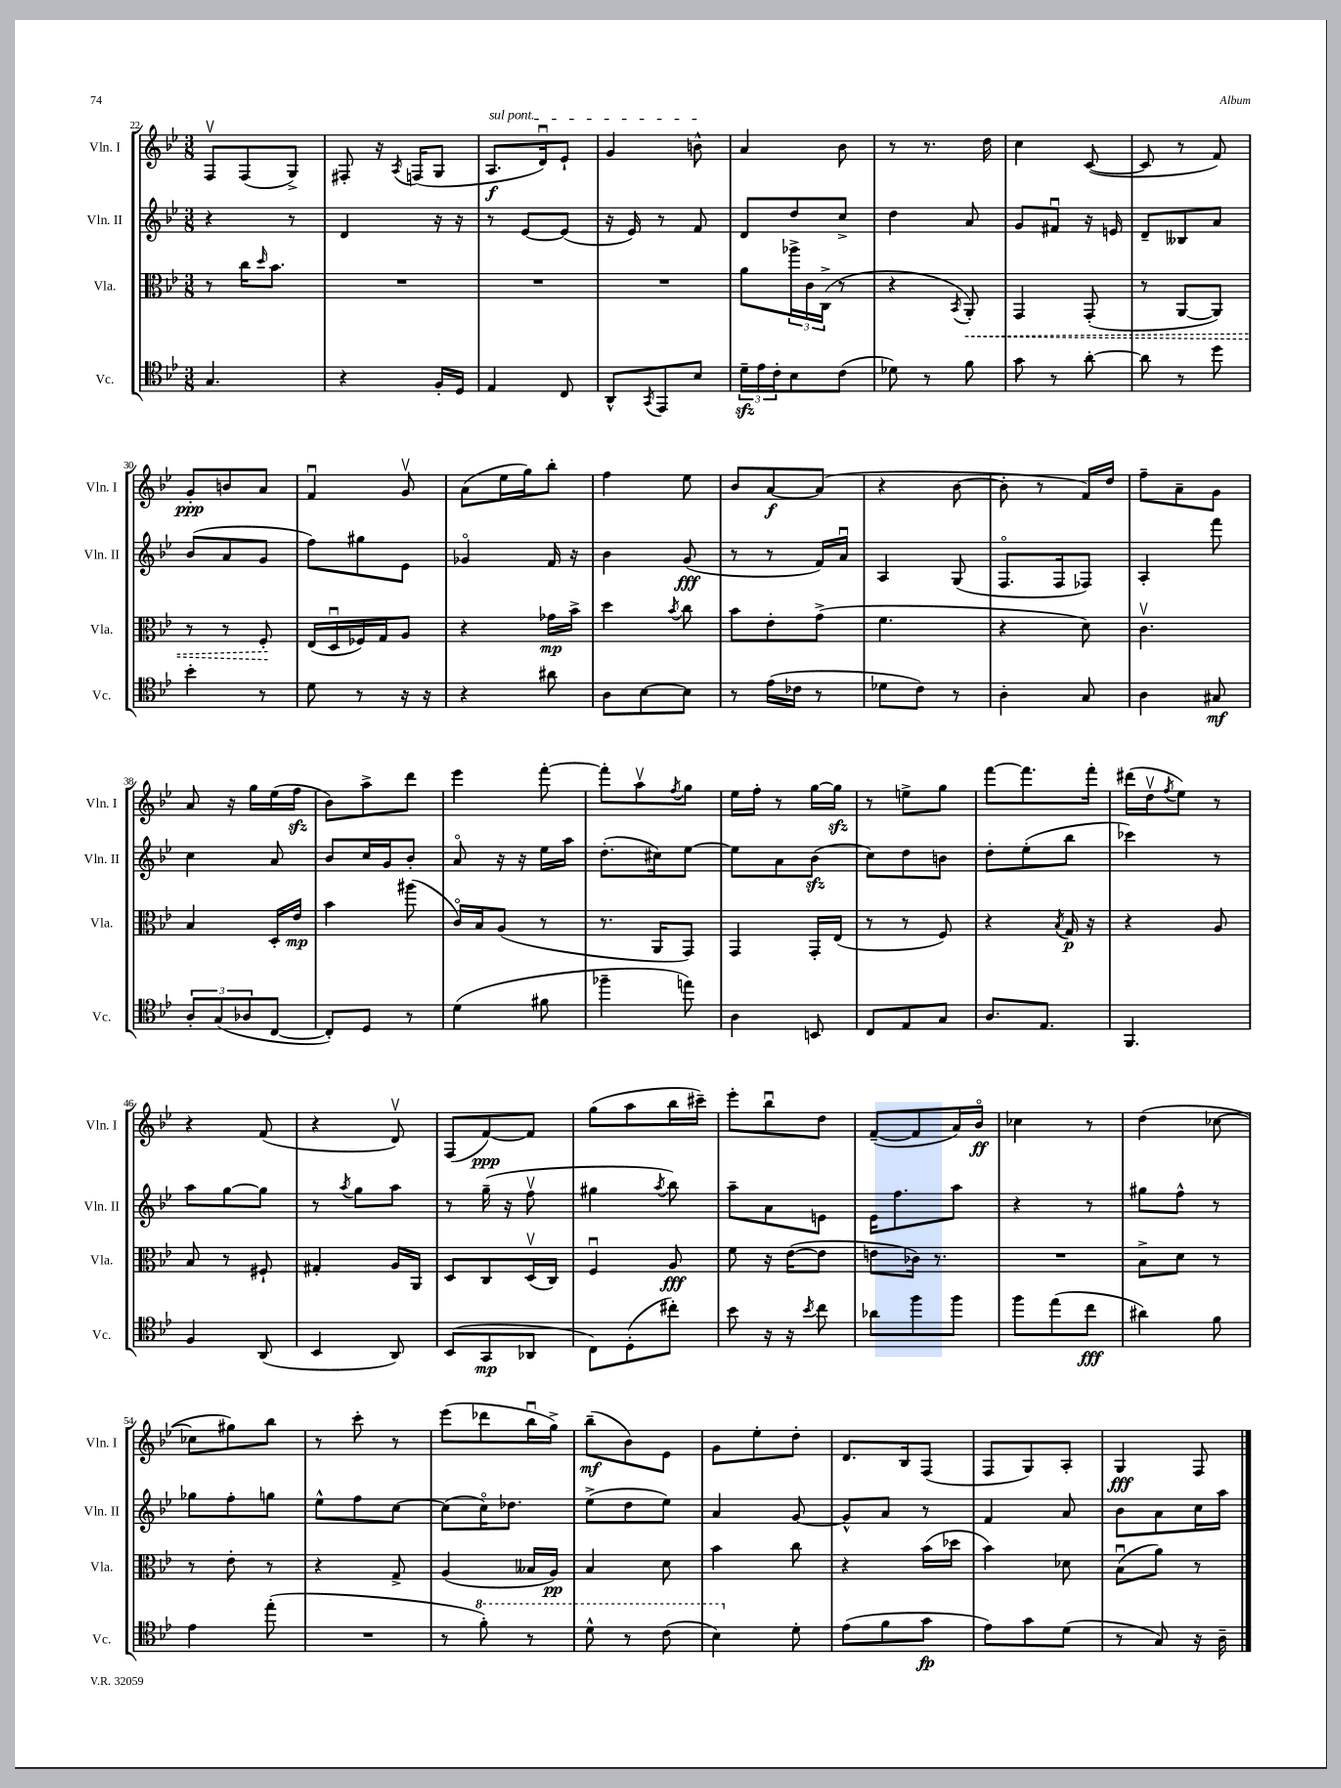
<<
\new StaffGroup <<
\new Staff = "s0" \with { instrumentName = "Vln. I" shortInstrumentName = "Vln. I" } {
    \clef treble \key bes \major \numericTimeSignature \time 3/8
    f8\upbow f8( g8->) |
    fis8-. r16 \acciaccatura { a8 } f16( g8 |
    \once \override TextSpanner.bound-details.left.text = \markup { \italic "sul pont." } a8.\f\startTextSpan d'16\downbow) ees'8-! |
    g'4 b'8-^\stopTextSpan |
    a'4 bes'8 |
    r8 r8. d''16 |
    c''4 c'8~( |
    c'8 r8 f'8) |
    g'8-.\ppp b'8 a'8 |
    f'4\downbow g'8\upbow |
    a'8( ees''16 g''16) bes''8-. |
    f''4 ees''8 |
    bes'8 a'8~\f a'8( |
    r4 bes'8~ |
    bes'8-. r8 f'16) d''16 |
    f''8-- a'8-- g'8 |
    a'8 r16 g''16 ees''16( f''16\sfz |
    bes'8) a''8-> d'''8 |
    ees'''4 f'''8~-. |
    f'''8-. a''8\upbow \acciaccatura { f''8 } g''8 |
    ees''16 f''16-. r8 g''16~ g''16\sfz |
    r8 e''8-> g''8 |
    f'''8~ f'''8. f'''16-. |
    dis'''16( d''16\upbow \acciaccatura { f''8 } ees''8) r8 |
    r4 f'8( |
    r4 d'8\upbow) |
    f8( f'8~\ppp) f'8 |
    g''8( a''8 bes''16 cis'''16--) |
    ees'''8-. bes''8\downbow d''8 |
    f'8~--( f'8 a'16) bes'16\flageolet\ff |
    ces''4 r8 |
    d''4( ces''8~ |
    ces''8 gis''8) bes''8 |
    r8 c'''8-. r8 |
    ees'''8( des'''8 bes''16\downbow g''16->) |
    bes''8--\mf( bes'8) ees'8 |
    g'8 ees''8-. d''8-. |
    d'8. bes16 f8( |
    f8 g8) a8-. |
    g4\fff f8 \bar "|." |
}
\new Staff = "s1" \with { instrumentName = "Vln. II" shortInstrumentName = "Vln. II" } {
    \clef treble \key bes \major \numericTimeSignature \time 3/8
    r4 r8 |
    d'4 r16 r16 |
    r8 ees'8~ ees'8( |
    r16 ees'16) r8 f'8 |
    d'8 d''8 c''8-> |
    d''4 a'8 |
    g'8 fis'8\downbow r16 e'16 |
    d'8-- beses8 a'8 |
    bes'8( a'8 g'8 |
    f''8) gis''8 ees'8 |
    ges'4\flageolet f'16 r16 |
    bes'4 g'8\fff( |
    r8 r8 f'16) a'16\downbow |
    a4 g8( |
    f8.\flageolet f16 fes8) |
    a4-. f'''8 |
    c''4 a'8 |
    bes'8 c''16 g'16 bes'8-. |
    a'8\flageolet r16 r16 ees''16 a''16 |
    d''8.-.( cis''16) ees''8~ |
    ees''8 a'8 bes'8\sfz( |
    c''8) d''8 b'8 |
    d''8-. ees''8-.( bes''8 |
    ces'''4) r8 |
    a''8 g''8~ g''8 |
    r8 \acciaccatura { a''8 } g''8 a''8 |
    r8 g''16--( r16 f''8\upbow |
    gis''4 \acciaccatura { a''8 } bes''8) |
    a''8-- a'8 e'8 |
    ees'16 f''8. a''8 |
    r4 r8 |
    gis''8 f''8-^ r8 |
    ges''8 f''8-. g''8 |
    ees''8-^ f''8 c''8~ |
    c''8( c''16\flageolet) des''8. |
    ees''8->( d''8 ees''8) |
    a'4 g'8~ |
    g'8-^ a'8 r8 |
    f'4 a'8 |
    bes'8 a'8 c''16 a''16 \bar "|." |
}
\new Staff = "s2" \with { instrumentName = "Vla." shortInstrumentName = "Vla." } {
    \clef alto \key bes \major \numericTimeSignature \time 3/8
    r8 c''16 \grace { d''16 } bes'8. |
    R4. |
    R4. |
    R4. |
    a'8 \tuplet 3/2 { aes''16-> c'16 c16->( } r8 |
    r4 \acciaccatura { bes,8 } \once \override Hairpin.style = #'dashed-line a,8-.\<) |
    g,4 g,8-.( |
    r8 a,8~ a,8) |
    r8 r8 f8-.\! |
    ees16( d16\downbow fes16) g16 a8 |
    r4 ges'16\mp bes'16-> |
    d''4 \acciaccatura { bes'8 } c''8 |
    bes'8 ees'8-. g'8->( |
    f'4. |
    r4 d'8) |
    c'4.\upbow |
    bes4 d16-. ees'16\mp |
    bes'4 ais''8( |
    c'16\flageolet) bes16 a8( r8 |
    r8. a,16 g,8) |
    g,4 g,16-. ees16( |
    r8 r8 f8) |
    r4 \acciaccatura { bes8 } g16\p r16 |
    r4 a8 |
    bes8 r8 fis8-! |
    gis4-. a16 a,16 |
    d8 c8 d16\upbow( c16) |
    f4\downbow a8\fff |
    f'8 r16 ees'16~( ees'8 |
    e'8 ces'16) r8. |
    R4. |
    bes8-> d'8 r8 |
    r8 ees'8-. r8 |
    r4 g8-> |
    a4( beses16 a16\pp) |
    bes4 d'8 |
    bes'4 c''8 |
    r4 bes'16( des''16 |
    bes'4) des'8 |
    bes8\downbow( a'8) r8 \bar "|." |
}
\new Staff = "s3" \with { instrumentName = "Vc." shortInstrumentName = "Vc." } {
    \clef tenor \key bes \major \numericTimeSignature \time 3/8
    g4. |
    r4 f16-. d16 |
    ees4 c8 |
    a,8-^ \acciaccatura { g,8 } ees,8 bes8 |
    \tuplet 3/2 { d'16--\sfz ees'16 c'16-. } bes8 c'8( |
    des'8) r8 f'8 |
    g'8 r8 a'8~-. |
    a'8 r8 d''8 |
    bes'4-. r8 |
    d'8 r8 r16 r16 |
    r4 ais'8 |
    a8 bes8~ bes8 |
    r8 ees'16( ces'16 r8 |
    des'8 c'8) r8 |
    a4-. g8 |
    a4 gis8\mf |
    \tuplet 3/2 { a8-. g8( aes8 } c8~ |
    c8-.) d8 r8 |
    d'4( fis'8 |
    fes''4-- e''8) |
    a4 b,8 |
    c8 ees8 g8 |
    a8. ees8. |
    f,4. |
    f4 a,8( |
    bes,4 a,8) |
    bes,8( g,8\mp aes,8 |
    c8) d8-.( cis''8-.) |
    bes'8 r16 r16 \acciaccatura { bes'8 } c''8 |
    aes'8 f''8 f''8 |
    f''8 ees''8( c''8\fff |
    ais'4) f'8 |
    ees'4 ees''8-.( |
    R4. |
    r8 \ottava #1 f''8-.) r8 |
    d''8-^ r8 c''8( |
    bes'4) \ottava #0 d'8-. |
    ees'8( f'8 g'8\fp |
    ees'8) g'8 d'8( |
    r8 g8) r16 a16-- \bar "|." |
}
>>
>>
\layout { \context { \Score currentBarNumber = #22 } }
